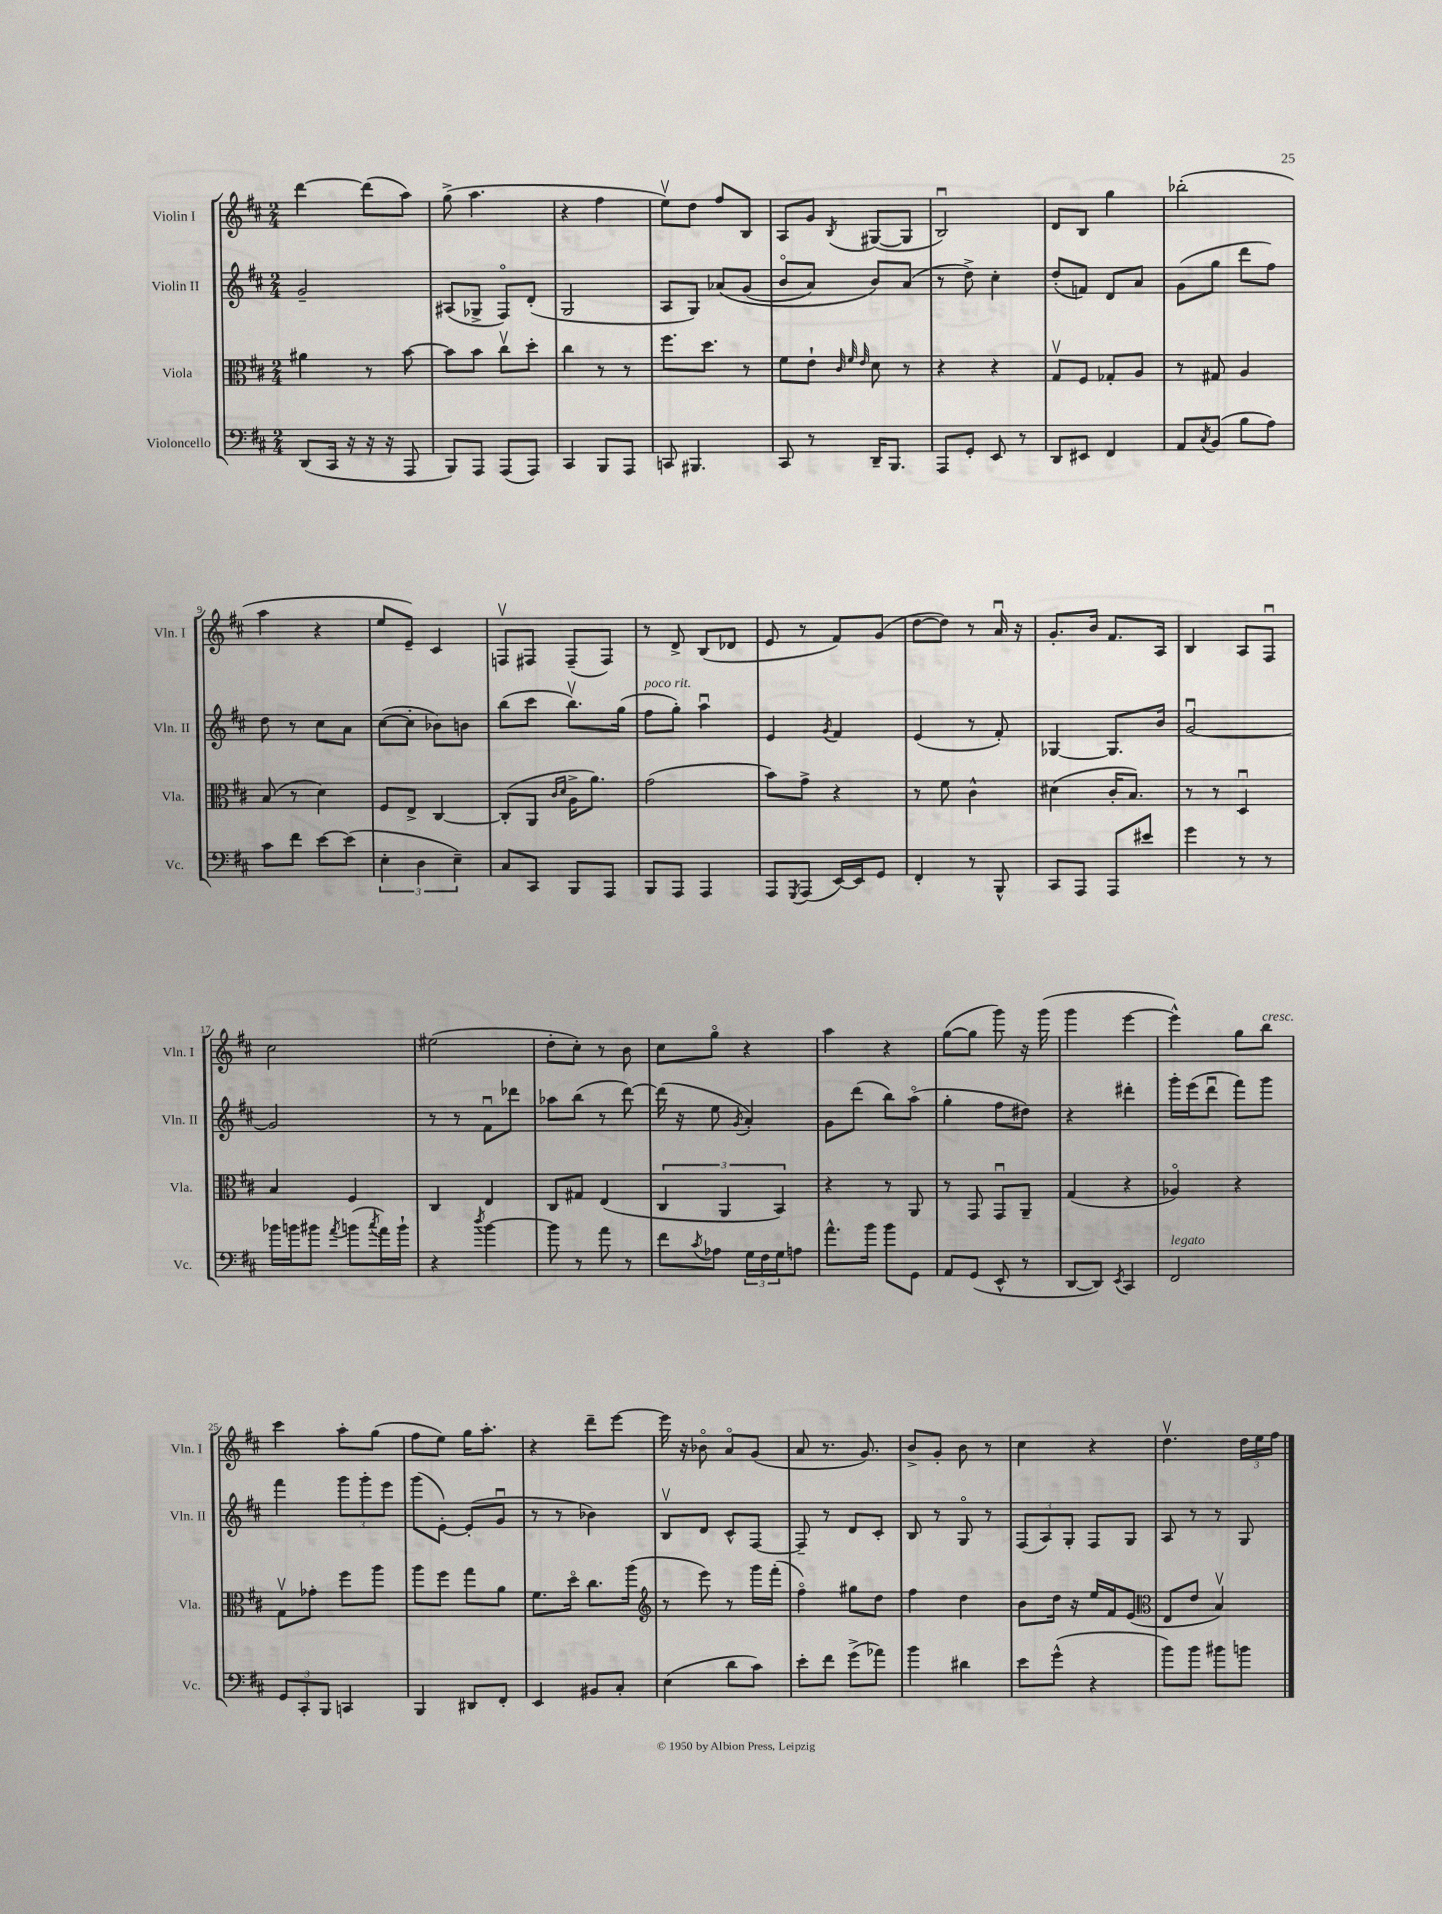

**kern	**kern	**kern	**kern
*staff4	*staff3	*staff2	*staff1
*clefF4	*clefC3	*clefG2	*clefG2
*k[f#c#]	*k[f#c#]	*k[f#c#]	*k[f#c#]
*M2/4	*M2/4	*M2/4	*M2/4
(8DD	4a#	2g~	[4ddd
16CC#	.	.	.
16r	.	.	.
16r	8r	.	(8ddd]
16r	.	.	.
8AAA	[8b	.	8aa)
=	=	=	=
8BBB)	8b]	(8A#	(8gg^
8AAA	8b	8G-^	4.aa
(8AAA	8cc#v	8F#o)	.
8AAA)	8dd'	(8d'	.
=	=	=	=
4CC#	4cc#	2G	4r
8BBB	8r	.	4ff#
8AAA	8r	.	.
=	=	=	=
8CC	8.ff#	8A	8eev)
4.BBB#	.	8G)	8dd
.	8.dd	.	.
.	.	&(8a-	8ff#
.	8r	(8g	8B
=	=	=	=
8CC#	8f#	8bo	8A
8r	8e`	8a)	8g
.	32qqc#	.	.
.	32qqf#	.	.
.	32qqe	.	8qB
16DD~	8d	8b&)	([8G#
8.BBB	.	.	.
.	8r	(8a	8G#]
=	=	=	=
8AAA	4r	8r	2Bu)
8GG'	.	8dd^)	.
8EE	4r	4cc#'	.
8r	.	.	.
=	=	=	=
8DD	8Gv	(8dd'	8d
8EE#	8F#	8f)	8B
4FF#	8G-'	8d	4gg
.	8A	8a	.
=	=	=	=
8AA	8r	(8g	(2bb-'
8qC#	.	.	.
(8BB	8G#	8gg	.
8B	4A	8ddd	.
8A)	.	8ff#)	.
=	=	=	=
8c#	(8B	8dd	4aa
8f#	8r	8r	.
[8e	4d)	8cc#	4r
(8e]	.	8a	.
=	=	=	=
6E'	8F#	([8cc#	8ee
.	8E^	8cc#']	8e~)
6D	.	.	.
.	[4C#	8b-)	4c#
6E~)	.	.	.
.	.	8b	.
=	=	=	=
8C#	(8C#']	(8bb	8Fv
8CC#	8AA	8ccc#	8F#
.	16qqc#	.	.
.	16qqd	.	.
8BBB	16A^	8.bbv)	(8F#~
.	8.a)	.	.
8AAA	.	.	8F#)
.	.	(16gg	.
=	=	=	=
8BBB	(2g	8ff#	8r
8AAA	.	8gg')	8d^
4AAA	.	4aau	(8B
.	.	.	8d-
=	=	=	=
8AAA	8b)	4e	8e
8qGGG	.	.	.
(8AAA	8g^	.	8r
.	.	8qg	.
[16EE)	4r	4f#	8f#)
16EE]	.	.	.
8GG	.	.	(8g
=	=	=	=
4FF#'	8r	(4e	[8dd
.	8f#	.	8dd])
8r	4c#^^	8r	8r
8BBB^^	.	8f#')	16au
.	.	.	16r
=	=	=	=
8CC#	(4d#	[4G-	8.g'
8AAA	.	.	.
.	.	.	16b
8AAA	16c#'	8.G-]	8.f#
.	8.B)	.	.
8e#	.	.	.
.	.	16b	16A
=	=	=	=
4g	8r	[2gu	4B
.	8r	.	.
8r	4Du	.	8A
8r	.	.	8F#u
=	=	=	=
16b-	4B	2g]	2cc#
16b	.	.	.
8b#	.	.	.
8qa	.	.	.
(8b	4F#	.	.
8qcc#	.	.	.
16a)	.	.	.
16b`	.	.	.
=	=	=	=
4r	4C#	8r	(2ee#
.	.	8r	.
8qdd	.	.	.
[4b	4E	8f#u	.
.	.	8ddd-	.
=	=	=	=
8b]	8C#	8aa-	8dd'
8r	8G#	(8bb	8cc#')
8a	(4E	8r	8r
8r	.	[8ddd)	8b
=	=	=	=
8f#	6C#	(16ddd]	8cc#
.	.	16r	.
8qc#	.	.	.
8A-	.	8ee	8ggo
.	6AA	.	.
.	.	8qg	.
24G	.	4a')	4r
24F#	.	.	.
24G	6BB)	.	.
8A	.	.	.
=	=	=	=
8.a^^	4r	8g	4aa
.	.	(8ddd	.
16b	.	.	.
8b	8r	8bb)	4r
8GG	8AA	(8aao	.
=	=	=	=
8AA	8r	4gg'	([8gg
(8GG	8GG	.	8gg]
8EE^^	8GGu	8ff#	8ggg)
8r	8AA~	8dd#)	16r
.	.	.	(16ggg
=	=	=	=
[8DD	(4G	4r	4ggg
8DD])	.	.	.
8qEE	.	.	.
4CC#	4r	4ddd#'	[4eee
=	=	=	=
2FF#	4A-o)	16ggg'	4eee^^])
.	.	(16eee	.
.	.	8dddu	.
.	4r	8fff#)	8gg
.	.	8ggg	8bb
=	=	=	=
12GG	8Gv	4fff#	4ccc#
12CC#'	.	.	.
.	8g-'	.	.
12BBB	.	.	.
4CC	8ff#	12ggg	8aa'
.	.	12ggg'	.
.	8aa	.	(8gg
.	.	12eee	.
=	=	=	=
4BBB	8aa	(8ggg	8ff#
.	8ff#	[8e')	8ee)
8DD#	8gg	(8e']	16gg
.	.	.	8.aa'
8FF#'	8a	8gu	.
=	=	=	=
4EE	8.f#	8r	4r
.	.	8r	.
.	16ddo	.	.
8BB#	8.cc#	4b-)	8ddd~
8C#'	.	.	[8eee
.	(16aa	.	.
=	=	=	=
*	*clefG2	*	*
(4E	8r	8Bv	16eee]
.	.	.	16r
.	8eee)	8d	8b-o
8d	8r	8c#^^	8ao
8c#)	16ggg	[8F#	(8g
.	(16fff#'	.	.
=	=	=	=
8e'	4ff#o)	8F#~]	8a
8f#	.	8r	8.r
(8g^	8gg#	8d	.
.	.	.	8.g)
8a-)	8dd	8c#'	.
=	=	=	=
4b	4ff#	8B	8b^
.	.	8r	8g'
4d#	4dd	8Go	8b
.	.	8r	8r
=	=	=	=
8e	8b	(12F#	4cc#
.	.	12A)	.
(8g^^	16dd	.	.
.	.	12G'	.
.	16r	.	.
4r	16ee	8F#	4r
.	16f#	.	.
.	(8e	8G	.
=	=	=	=
*	*clefC3	*	*
8b)	8E	8A	4.ddv
8b	8e	8r	.
8b#	4Bv)	8r	.
8b	.	8G	24dd
.	.	.	24ee
.	.	.	24ff#
==	==	==	==
*-	*-	*-	*-
